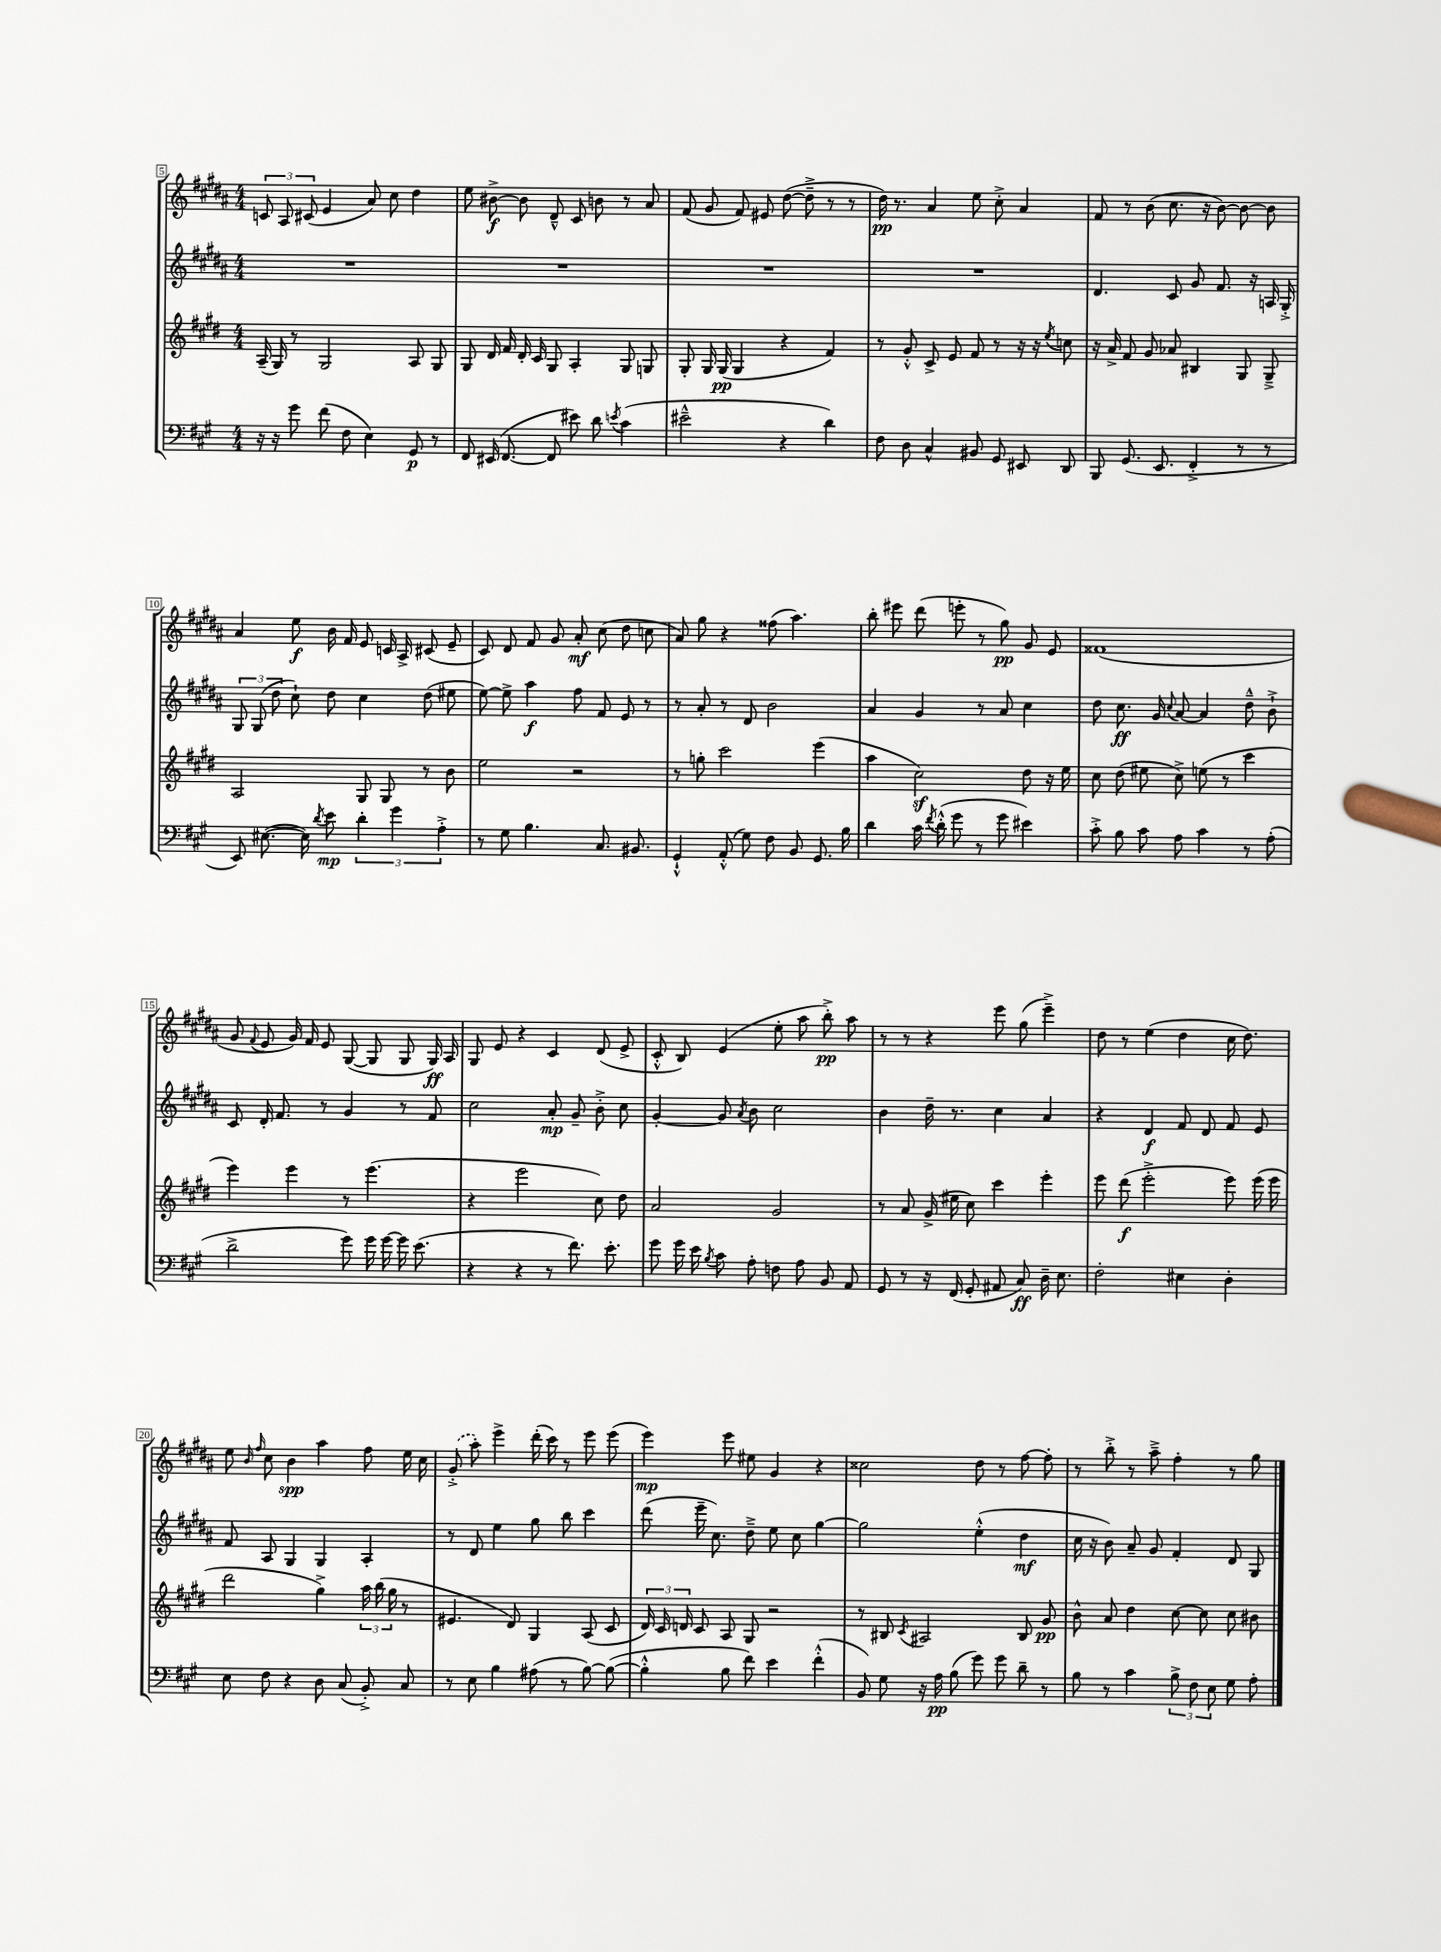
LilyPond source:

<<
\new StaffGroup <<
\new Staff = "s0" {
    \clef treble \key b \major \numericTimeSignature \time 4/4
    \autoBeamOff \tuplet 3/2 { c'8 ais8 cis'8( } e'4 ais'8) cis''8 dis''4 |
    e''8 bis'8~->\f bis'8 dis'8---^ cis'8 b'8 r8 ais'8 |
    fis'8( gis'8 fis'8) eis'8 dis''8~( dis''8---> r8 r8 |
    dis''16\pp) r8. ais'4 e''8 cis''8-.-> ais'4 |
    fis'8 r8 b'8( cis''8. r16 b'8~) b'8~ b'8 |
    ais'4 e''8\f b'16 fis'16 e'8 c'16 ais16-> cis'8( e'8-- |
    cis'8) dis'8 fis'8 gis'8 ais'8-.\mf cis''8( dis''8 c''8 |
    ais'8) gis''8 r4 fisis''8( ais''4.) |
    b''8-. eis'''8 dis'''8( e'''8-. r8 gis''8\pp) gis'8 e'8 |
    fisis'1( |
    gis'8 \appoggiatura { fis'8 } e'8 gis'16) fis'16 e'8 gis8~( gis8 gis8 gis16\ff) ais16 |
    gis8 e'8 r4 cis'4 dis'8( e'8-> |
    cis'8-.-^ b8) e'4( e''8-. ais''8 b''8-.->\pp) ais''8 |
    r8 r8 r4 e'''8 gis''8( e'''4--->) |
    dis''8 r8 e''4( dis''4 cis''16 dis''8.) |
    e''8 \grace { b'16 fis''16 } cis''8 b'4\spp ais''4 fis''8 e''16 cis''16 |
    \once \slurDashed gis'8-.->( ais''8-.) e'''4-> dis'''16-.( cis'''16) r8 e'''8 e'''8( |
    e'''4\mp) e'''8 eis''8 gis'4 r4 |
    cisis''2 dis''8 r8 fis''8~ fis''8-. |
    r8 b''8-.-> r8 ais''8---> fis''4-. r8 gis''8 \bar "|." |
}
\new Staff = "s1" {
    \clef treble \key b \major \numericTimeSignature \time 4/4
    \autoBeamOff R1 |
    R1 |
    R1 |
    R1 |
    dis'4. cis'8 gis'8 fis'8. r16 a16 gis16-.-> |
    \tuplet 3/2 { gis8 gis8( dis''8 } cis''8-!) dis''8 cis''4 dis''8( eis''8 |
    e''8~) e''8-> ais''4\f fis''8 fis'8 e'8 r8 |
    r8 ais'8-. r8 dis'8 b'2 |
    ais'4 gis'4 r8 ais'8 cis''4 |
    dis''8 cis''8.\ff gis'16 \appoggiatura { cis''8 } ais'8~ ais'4 dis''8---^ b'8-!-> |
    cis'8 dis'16-. fis'8. r8 gis'4 r8 fis'8 |
    cis''2 ais'8-.\mp gis'8-- b'8-.-> cis''8 |
    gis'4~-. gis'8 \acciaccatura { ais'8 } b'8 cis''2 |
    b'4 dis''16-- r8. cis''4 ais'4 |
    r4 dis'4\f fis'8 dis'8 fis'8 e'8 |
    fis'8 ais8 gis4 gis4 ais4-. |
    r8 dis'8 e''4 gis''8 b''8 cis'''4 |
    dis'''8( e'''16-- cis''8.) dis''8---> e''8 cis''8 gis''4~ |
    gis''2 e''4-.-^( dis''4\mf |
    cis''16 r16 b'8) ais'8-- gis'8 fis'4-. dis'8 gis8 \bar "|." |
}
\new Staff = "s2" {
    \clef treble \key e \major \numericTimeSignature \time 4/4
    \autoBeamOff a16--( gis16) r8 gis2 a8 gis8 |
    gis8 dis'16 fis'16 dis'16-. cis'16 gis8 a4-. gis8 g8 |
    gis8-. gis16 gis16\pp( gis4 r4 fis'4) |
    r8 gis'8-.-^ cis'8-> e'8 fis'8 r8 r16 r16 \acciaccatura { e''8 } c''8 |
    r16 a'16-> fis'8 gis'8 aes'8 bis4 gis8 gis8---> |
    a2 gis8 gis8 r8 b'8 |
    e''2 r2 |
    r8 g''8-. cis'''2 e'''4( |
    a''4 cis''2\sf) dis''8 r16 e''16 |
    cis''8 dis''8( eis''8 cis''8->) e''8( r8 cis'''4 |
    e'''4) e'''4 r8 e'''4.( |
    r4 e'''2 cis''8) dis''8 |
    a'2 gis'2 |
    r8 a'8 gis'16->( eis''16 cis''8) cis'''4 e'''4-. |
    e'''8 dis'''8\f( e'''2-.-> e'''8) e'''16( e'''16 |
    dis'''2 gis''4->) \tuplet 3/2 { a''16 b''16( gis''16 } r8 |
    eis'4. dis'8) gis4 a8( cis'8 |
    \tuplet 3/2 { dis'16) cis'16 d'16 } cis'8 a8 gis8 r2 |
    r8 bis8 \acciaccatura { cis'8 } ais2 bis8 gis'8\pp |
    b'8-^ a'8 dis''4 cis''8~ cis''8 cis''8 bis'8 \bar "|." |
}
\new Staff = "s3" {
    \clef bass \key a \major \numericTimeSignature \time 4/4
    \autoBeamOff r16 r16 gis'8 fis'8( fis8 e4) gis,8\p r8 |
    fis,8 eis,16( fis,8.~ fis,8 eis'8) d'8 \acciaccatura { e'8 } cis'4( |
    eis'2---^ r4 d'4) |
    fis8 d8 cis4-^ bis,8 gis,8 eis,8 d,8 |
    b,,8 gis,8.( e,8. fis,4-.-> r8 r8 |
    e,8) eis8.~( eis16) \acciaccatura { d'8 } e'8\mp \tuplet 3/2 { d'4-. gis'4 a4-.-> } |
    r8 gis8 b4. cis8. bis,8. |
    gis,4-!-^ a,8-.-^( gis8) fis8 b,8 gis,8. b16 |
    d'4 cis'16 \acciaccatura { fis'8 } d'16-.-^( gis'8 r8 gis'8 eis'4) |
    cis'8-.-> b8 cis'8 a8 cis'4 r8 a8-.( |
    d'2-> gis'8) gis'16 gis'16~ gis'16 e'8.( |
    r4 r4 r8 fis'8.) e'8.-. |
    gis'8 gis'16 e'16 \acciaccatura { b8 } cis'8 a8-. f8 a8 b,8 a,8 |
    gis,8 r8 r16 fis,16( gis,8-. ais,8 cis8\ff) d16-- e8. |
    fis2-. eis4 d4-. |
    e8 fis8 r4 d8 cis8( b,8-.->) cis8 |
    r8 e8 b4 ais8( r8 b8~) b8~( |
    b4-.-^ b8 fis'8) e'4 fis'4-.-^( |
    b,8) gis8 r16 a16\pp b8( gis'8) gis'8 d'8-- r8 |
    b8 r8 cis'4 \tuplet 3/2 { b8-> fis8 e8 } gis8 a8-. \bar "|." |
}
>>
>>
\layout { \context { \Score currentBarNumber = #5 \override BarNumber.stencil = #(make-stencil-boxer 0.1 0.3 ly:text-interface::print) } }
